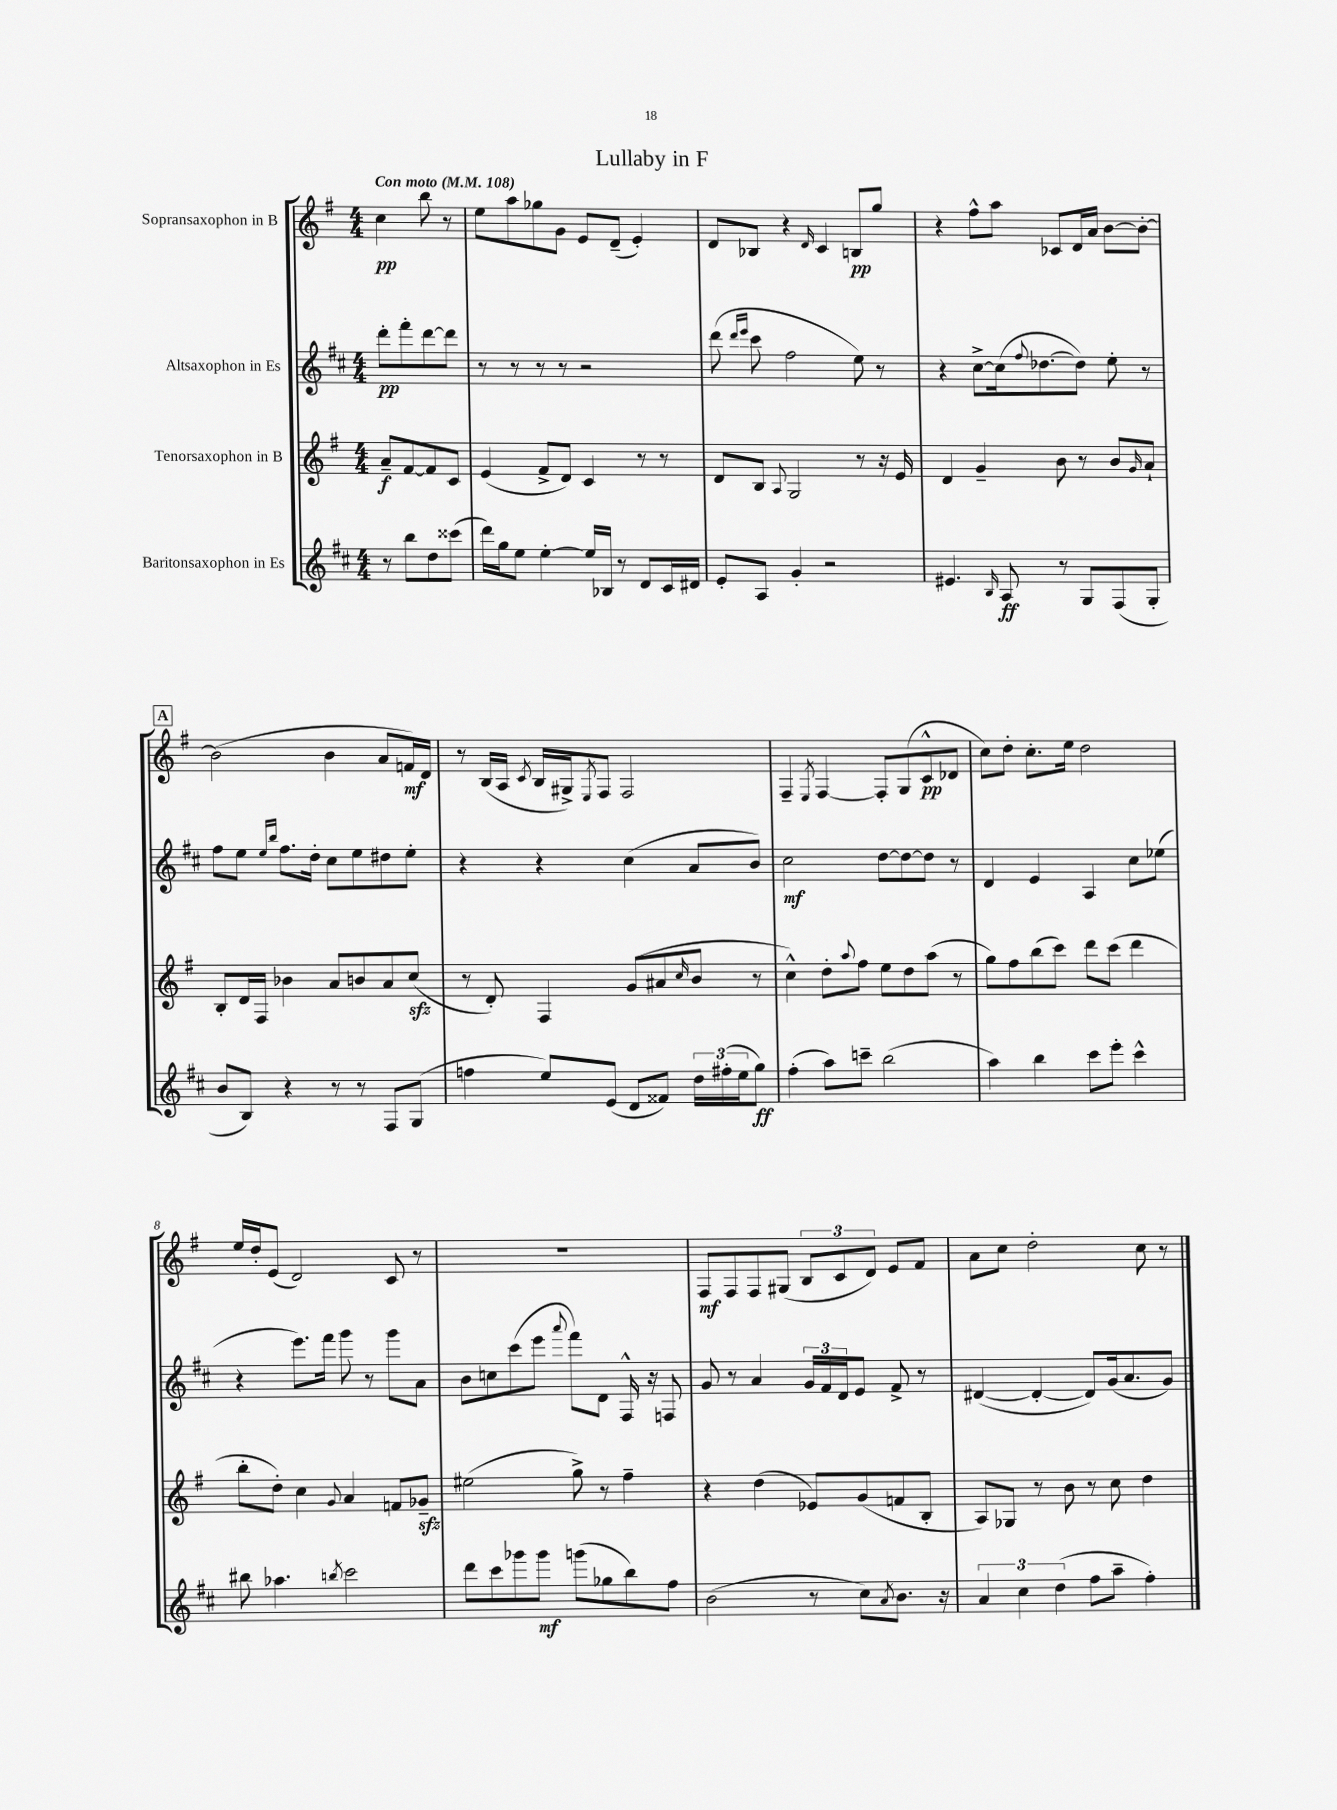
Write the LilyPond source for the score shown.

\header { title = "Lullaby in F" }
<<
\new StaffGroup <<
\new Staff = "s0" \with { instrumentName = "Sopransaxophon in B" } {
    \clef treble \key g \major \numericTimeSignature \time 4/4 \partial 2 \tempo "Con moto" 4 = 108
    c''4\pp b''8 r8 |
    e''8 a''8 ges''8 g'8 e'8 d'8--( e'4-.) |
    d'8 bes8 r4 \grace { d'16 } c'4 b8\pp g''8 |
    r4 fis''8-^ a''8 ces'8 d'16 a'16 b'8~ b'8~-. |
    \mark \markup { \box "A" } b'2( b'4 a'8 f'16\mf) d'16 |
    r8 b16( a16 \acciaccatura { c'8 } b16 gis16->) \acciaccatura { e8 } fis8 fis2 |
    fis4-- \acciaccatura { e8 } fis4~ fis8-. g8( c'8-^\pp des'8 |
    c''8) d''8-. c''8.-. e''16 d''2 |
    e''16 d''16-. e'8( d'2) c'8 r8 |
    R1 |
    fis8\mf fis8 fis8 gis8( \tuplet 3/2 { b8 c'8 d'8) } e'8 fis'8 |
    a'8 c''8 d''2-. c''8 r8 \bar "|." |
}
\new Staff = "s1" \with { instrumentName = "Altsaxophon in Es" } {
    \clef treble \key d \major \numericTimeSignature \time 4/4 \partial 2
    d'''8-.\pp fis'''8-. d'''8~ d'''8 |
    r8 r8 r8 r8 r2 |
    d'''8( \grace { d'''16 e'''16 } cis'''8 fis''2 e''8) r8 |
    r4 cis''8~-> cis''16( \appoggiatura { fis''8 } des''8.~ des''8) e''8-. r8 |
    \mark \markup { \box "A" } fis''8 e''8 \grace { e''16 b''16 } fis''8. d''16-. cis''8 e''8 dis''8 e''8-. |
    r4 r4 cis''4( a'8 b'8) |
    cis''2\mf d''8~ d''8~ d''8 r8 |
    d'4 e'4 a4 cis''8 ees''8( |
    r4 e'''8.) fis'''16 g'''8 r8 g'''8 a'8 |
    b'8 c''8 cis'''8( e'''8 \appoggiatura { a'''8 } fis'''8) d'8 fis16-^ r16 f8 |
    g'8 r8 a'4 \tuplet 3/2 { g'16 fis'16 d'16 } e'8 fis'8-> r8 |
    dis'4~( dis'4~-. dis'8) g'16( a'8. g'8) \bar "|." |
}
\new Staff = "s2" \with { instrumentName = "Tenorsaxophon in B" } {
    \clef treble \key g \major \numericTimeSignature \time 4/4 \partial 2
    a'8--\f fis'8~ fis'8 c'8 |
    e'4( fis'8-> d'8) c'4 r8 r8 |
    d'8 b8 \appoggiatura { a8 } g2 r8 r16 e'16 |
    d'4 g'4-- b'8 r8 b'8 \grace { g'16 } a'8-! |
    \mark \markup { \box "A" } b8-. d'16 fis16 bes'4 a'8 b'8 a'8 c''8\sfz( |
    r8 d'8-.) fis4 g'8( ais'8 \grace { c''16 } b'8 r8 |
    c''4-^) d''8-. \appoggiatura { a''8 } fis''8 e''8 d''8 a''8( r8 |
    g''8) fis''8 b''8( c'''8) d'''8 c'''8( d'''4 |
    b''8-. d''8-.) c''4 \appoggiatura { g'8 } a'4 f'8 ges'8--\sfz |
    eis''2( g''8->) r8 fis''4-- |
    r4 d''4( ees'8) g'8( f'8 b8-. |
    a8) ges8 r8 b'8 r8 c''8 d''4 \bar "|." |
}
\new Staff = "s3" \with { instrumentName = "Baritonsaxophon in Es" } {
    \clef treble \key d \major \numericTimeSignature \time 4/4 \partial 2
    r8 b''8 d''8 cisis'''8( |
    d'''16) g''16 e''8 e''4~-. e''16 bes16 r8 d'8 cis'16 dis'16 |
    e'8-. a8 g'4-. r2 |
    eis'4. \grace { b16 } a8\ff r8 g8 fis8( g8-. |
    \mark \markup { \box "A" } b'8 b8) r4 r8 r8 fis8 g8( |
    f''4 e''8) e'8( d'8 fisis'8) \tuplet 3/2 { d''16 fis''16-.( e''16 } g''8\ff) |
    fis''4-.( a''8) c'''8-- b''2( |
    a''4) b''4 cis'''8 e'''8-. cis'''4-^ |
    bis''8 aes''4. \acciaccatura { b''8 } cis'''2 |
    d'''8 cis'''8 ges'''8 ges'''8\mf g'''8( ges''8 b''8) fis''8 |
    b'2( r8 cis''8) \acciaccatura { a'8 } b'8. r16 |
    \tuplet 3/2 { a'4 cis''4 d''4( } fis''8 a''8-- fis''4-.) \bar "|." |
}
>>
>>
